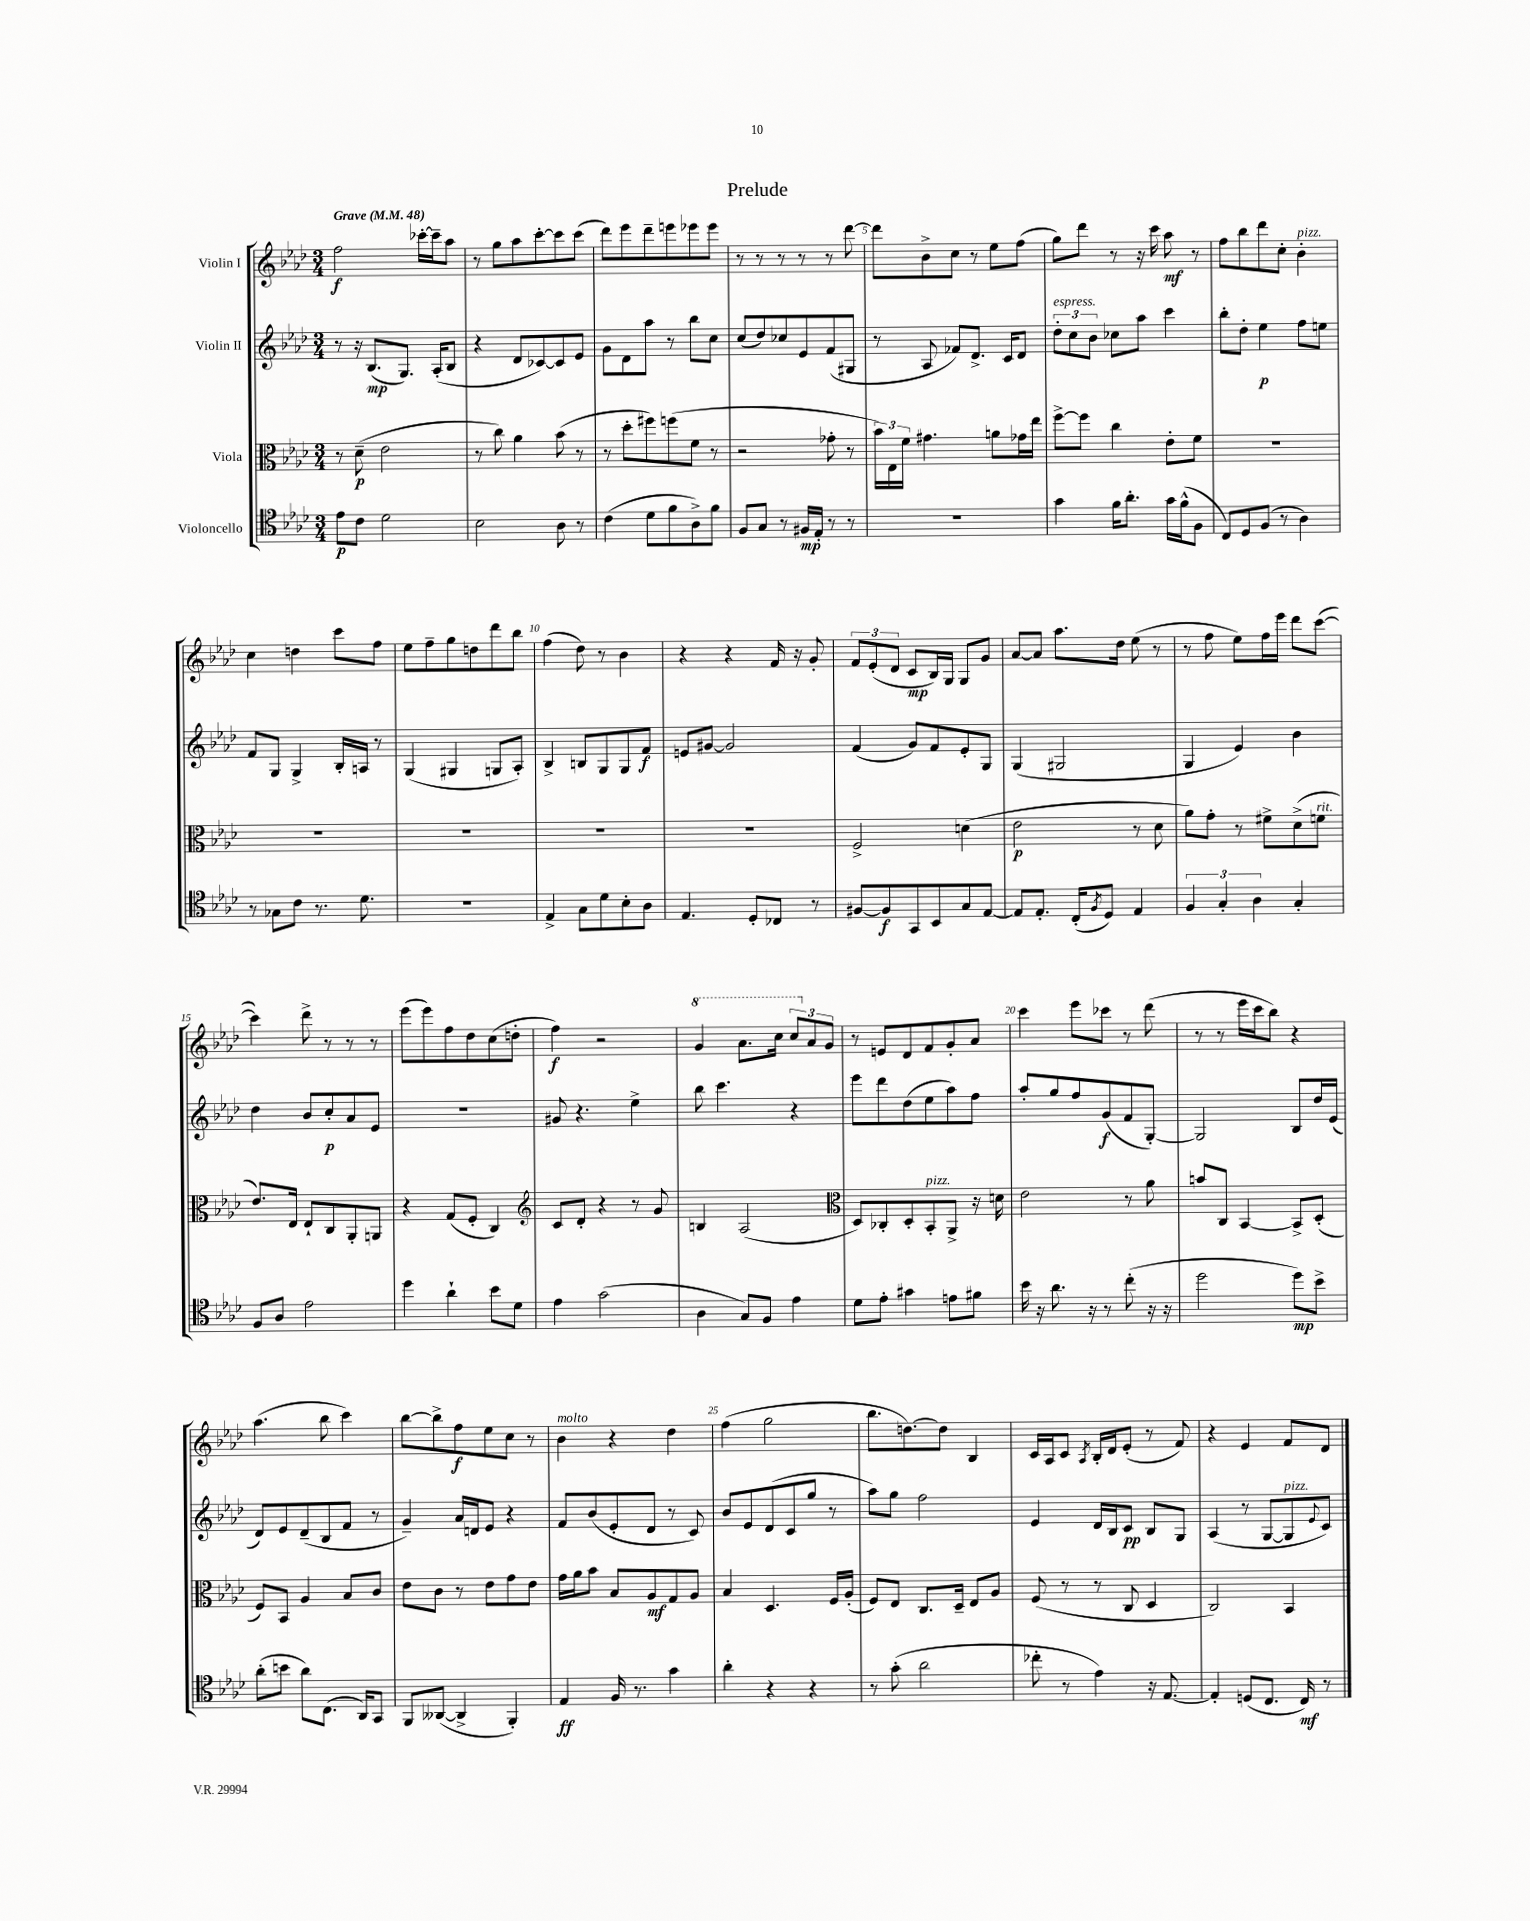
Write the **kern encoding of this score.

**kern	**kern	**kern	**kern
*staff4	*staff3	*staff2	*staff1
*clefC4	*clefC3	*clefG2	*clefG2
*k[b-e-a-d-]	*k[b-e-a-d-]	*k[b-e-a-d-]	*k[b-e-a-d-]
*M3/4	*M3/4	*M3/4	*M3/4
*MM48	*MM48	*MM48	*MM48
8e-\L	8r	8r	2ff\
8c\J	(8d-~\	16r	.
.	.	(8.B-/L	.
2d-\	2e-\	.	.
.	.	8.G/J)	.
.	.	.	[16ccc-'\LL
.	.	(16A-'/LK	16ccc-~\]J
.	.	8B-/J	8aa-\J
=	=	=	=
2B-\	8r	4r	8r
.	8cc\)	.	8gg\L
.	4a-\	8d-/L	8aa-\
.	.	[8c-/)	[8ccc'\
8A-\	(8b-\	8c-/]	8ccc\]
8r	8r	8e-/J	(8ccc\J
=	=	=	=
(4c\	8r	8g\L	8ddd-\L)
.	8dd-'\L	8d-\	8eee-\
8d-\L	8ff#\)	8aa-\J	8ddd-~\
8f\	(8ff\	8r	8eee\
8A-^\)	8f\J	8bb-\L	8eee-\
8f\J	8r	8cc\J	8eee-\J
=	=	=	=
8F/L	2r	(8cc/L	8r
8G/J	.	8dd-/)	8r
8r	.	8cc-/	8r
16F#/LL	.	8e-/	8r
16E-'/JJ	.	.	.
8r	8g-'\	(8f/	8r
8r	8r	8G#/J	[8ddd-\
=	=	=	=
2.r	24b-\LL)	8r	8ddd-\]L
.	24E-\	.	.
.	24f\JJ	.	.
.	4.g#\	8A-/	8b-^\
.	.	8f-/L)	8cc\J
.	.	8.d-^/J	8r
.	8a\L	.	8ee-\L
.	.	16c/LK	.
.	16g-\L	8d-/J	(8ff\J
.	16ee-\JJ	.	.
=	=	=	=
4g\	[8ff^\L	12dd-'\L	8gg\L)
.	.	12cc\	.
.	8ff\]J	.	8ddd-\J
.	.	12b-\J	.
16f\LK	4cc\	8cc-\L	8r
8.a-'\J	.	.	.
.	.	8aa-\J	16r
.	.	.	16ccc\
16g\LL	8e-'\L	4ccc\	8aa-\
(16f^^\J	.	.	.
8F\J	8f\J	.	8r
=	=	=	=
8C/L)	2.r	8bb-'\L	8ff\L
8D-/	.	8dd-'\J	8bb-\
(8F/J	.	4ee-\	8ddd-\
8r	.	.	8cc'\J
4A-\)	.	8ff\L	4b-'\
.	.	8ee\J	.
=	=	=	=
8r	2.r	8f/L	4cc\
8G-\L	.	8G/J	.
8c\J	.	4G^/	4dd\
8.r	.	.	.
.	.	16B-'/LL	8ccc\L
8.d-\	.	16A/JJ	.
.	.	8r	8ff\J
=	=	=	=
2.r	2.r	(4G/	8ee-\L
.	.	.	8ff~\
.	.	4G#/	8gg\
.	.	.	8dd\
.	.	8G/L	8ddd-\
.	.	8A-'/J)	8bb-\J
=	=	=	=
4E-^/	2.r	4B-^/	(4ff\
8G\L	.	8B/L	8dd-\)
8d-\	.	8G/	8r
8B-'\	.	8G/	4b-\
8A-\J	.	8f/J	.
=	=	=	=
4.E-/	2.r	8e/L	4r
.	.	[8g#/J	.
.	.	2g#/]	4r
8D-'/L	.	.	.
8C-/J	.	.	16f/
.	.	.	16r
8r	.	.	8g'/
=	=	=	=
[8F#/L	2F^/	(4f/	12f/L
.	.	.	(12e-'/
8F#/]	.	.	.
.	.	.	12d-/J
8GG/	.	8g/L)	8c/L
8BB-/	.	8f/	16B-/L)
.	.	.	16G/JJ
8G/	(4d\	8e-'/	8G/L
[8E-/J	.	8G/J	8g/J
=	=	=	=
8E-/]L	2e-\	(4G/	[8a-/L
8.E-'/J	.	.	8a-/]J
.	.	2G#/	8.aa-\L
(16C'/LK	.	.	.
8qF/	.	.	.
8D-/J)	.	.	.
.	.	.	16dd-\Jk
4E-/	8r	.	(8ee-\
.	8d-\	.	8r
=	=	=	=
6F/	8a-\L)	4G/	8r
.	8g'\J	.	8ff\
6G'/	.	.	.
.	8r	4e-/)	8ee-\L)
6A-\	.	.	.
.	8f#^\L	.	16ff\L
.	.	.	16eee-\JJ
4G'/	(8d-^\	4b-\	8ddd-\L
.	8f\J	.	([8ccc\J
=	=	=	=
8F/L	8.e-/L)	4dd-\	4ccc\])
8A-/J	.	.	.
.	16E-/Jk	.	.
2e-\	8E-`/L	8b-/L	8ddd-^\
.	8C/	8cc'/	8r
.	8AA-'/	8a-/	8r
.	8AA/J	8e-/J	8r
=	=	=	=
4dd-\	4r	2.r	(8eee-\L
.	.	.	8eee-\)
4a-`\	(8G/L	.	8ff\
.	8F'/J	.	8dd-\
8b-\L	4C/)	.	(8cc\
8d-\J	.	.	8dd'\J
=	=	=	=
*	*clefG2	*	*
4e-\	8c/L	8g#/	4ff\)
.	8d-'/J	4.r	.
(2g\	4r	.	2r
.	8r	4ee-^\	.
.	8g/	.	.
=	=	=	=
4A-\	4B/	8bb-\	4gg/
.	.	4.ccc\	.
8G/L)	(2A-/	.	8.aa-\L
8F/J	.	.	.
.	.	.	16ccc\Jk
4e-\	.	4r	12ccc/L
.	.	.	12a-/
.	.	.	12g/J
=	=	=	=
*	*clefC3	*	*
8d-\L	8D-/L)	8eee-\L	8r
8e-'\J	8C-'/	8ddd-\	8e/L
4g#\	8D-'/	(8dd-\	8d-/
.	8BB-'/	8ee-\	8f/
8e\L	8AA-^/J	8aa-\)	8g'/
8f#\J	16r	8ff\J	8a-/J
.	16d\	.	.
=	=	=	=
16b-\	2e-\	8aa-'/L	4ccc\
16r	.	.	.
8.a-\	.	8gg/	.
.	.	8ff/	8eee-\L
16r	.	.	.
8r	.	(8g/	8ccc-\J
(8cc'\	8r	8f/	8r
16r	8a-\	[8G'/J)	(8ddd-\
16r	.	.	.
=	=	=	=
2dd-\	8b/L	2G/]	8r
.	8C/J	.	8r
.	[4BB-/	.	16eee-\LL
.	.	.	16ccc\J
.	.	.	8bb-\J)
8dd-\L)	8BB-^/]L	8B-/L	4r
8b-^\J	(8D-'/J	16dd-/L	.
.	.	(16e-/JJ	.
=	=	=	=
(8a-'\L	8F/L)	8d-/L)	(4.aa-\
8b\J	8BB-/J	8e-/	.
8a-\L)	4A-/	(8d-~/	.
(8.C\J	.	8B-/	8bb-\
.	8B-/L	8f/J	4ccc\)
16AA-/LK)	.	.	.
8GG/J	8c/J	8r	.
=	=	=	=
8FF/L	8e-\L	4g~/)	[8bb-\L
([8AA--/J	8c\J	.	8bb-^\]
4AA--^/]	8r	16a-/LL	8ff\
.	.	16d/J	.
.	8e-\L	8e-/J	8ee-\
4FF'/)	8g\	4r	8cc\J
.	8e-\J	.	8r
=	=	=	=
4E-/	16g\LL	8f/L	4b-\
.	16a-\J	.	.
.	8b-\J	(8b-/	.
16F/	8B-/L	8e-'/	4r
8.r	.	.	.
.	8A-/	8d-/J	.
4g\	8G/	8r	4dd-\
.	8A-/J	8c/)	.
=	=	=	=
4a-'\	4B-/	8b-/L	(4ff\
.	.	8e-/	.
4r	4.D-/	(8d-/	2gg\
.	.	8c/	.
4r	.	8gg/J	.
.	16F/LL	8r	.
.	(16A-'/JJ	.	.
=	=	=	=
8r	8F/L)	8aa-\L)	8.bb-\L
(8g'\	8E-/J	8gg\J	.
.	.	.	[8.dd\)
2a-\	8.C/L	2ff\	.
.	.	.	8dd\]J
.	16D-~/Jk	.	.
.	8E-/L	.	4B-/
.	8A-/J	.	.
=	=	=	=
8cc-'\	(8F/	4e-/	16c/LL
.	.	.	16A-/J
8r	8r	.	8c/J
.	.	.	8qA-/
4e-\)	8r	16d-/LL	16B-'/LL
.	.	16B-/J	16d-/J
.	8C/	8c/J	(8e-'/J
16r	4D-/	8B-/L	8r
[8.E-/	.	.	.
.	.	8G/J	8f/)
=	=	=	=
4E-'/]	2C/)	(4A-/	4r
(8D/L	.	8r	4e-/
8.C/J	.	[8G/L	.
.	4BB-/	8G/]	8f/L
16C/)	.	.	.
.	.	8qqe-/	.
8r	.	8c/J)	8d-/J
==	==	==	==
*-	*-	*-	*-
